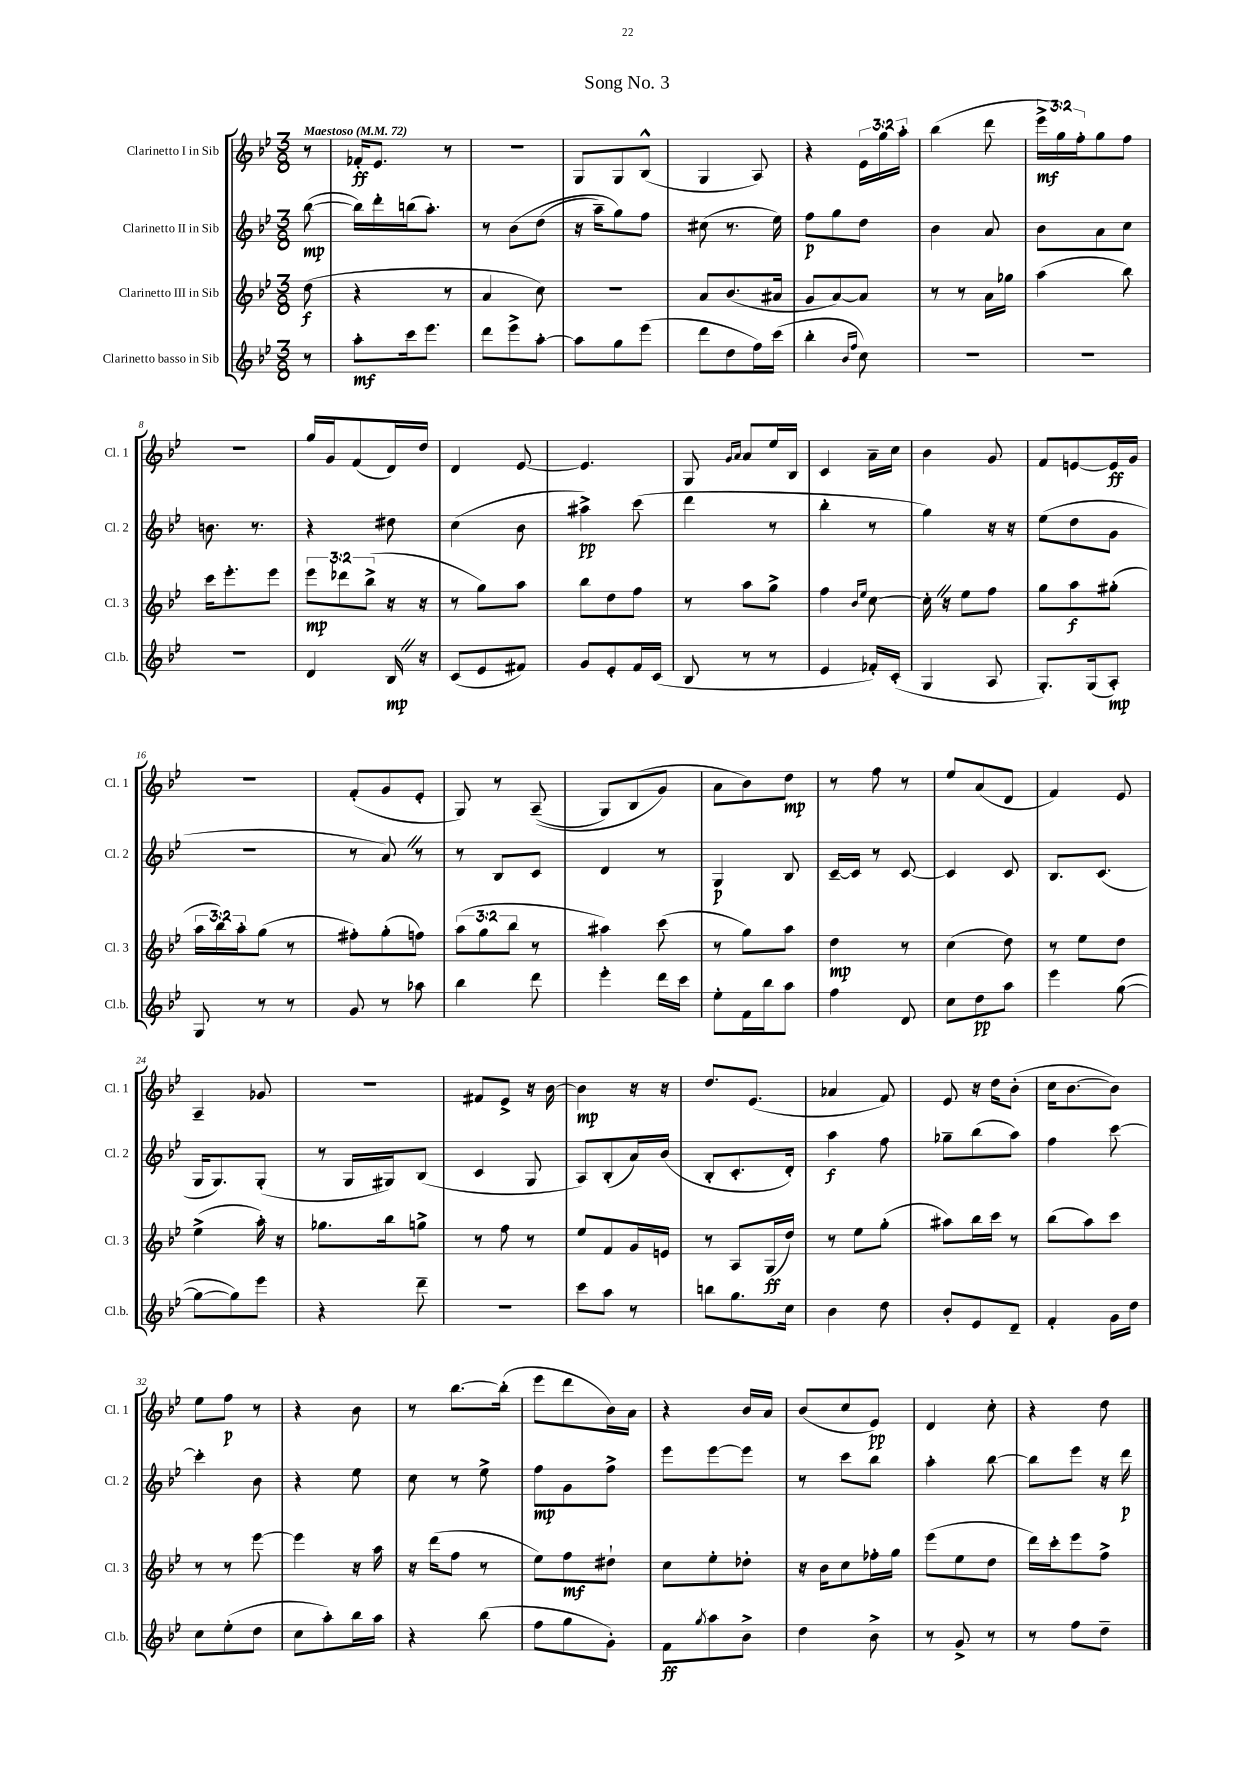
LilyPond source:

\header { title = "Song No. 3" }
<<
\new StaffGroup <<
\new Staff = "s0" \with { instrumentName = "Clarinetto I in Sib" shortInstrumentName = "Cl. 1" } {
    \clef treble \key bes \major \numericTimeSignature \time 3/8 \override Staff.TupletNumber.text = #tuplet-number::calc-fraction-text \partial 8 \tempo "Maestoso" 4 = 72
    r8 |
    fes'16-.\ff ees'8. r8 |
    R4. |
    g8 g8 bes8-^( |
    g4 a8) |
    r4 \tuplet 3/2 { ees'16 g''16 a''16-. } |
    bes''4( d'''8 |
    \tuplet 3/2 { ees'''16->\mf g''16) f''16-. } g''8 f''8 |
    R4. |
    g''16 g'16 f'8( d'16) d''16 |
    d'4 ees'8~ |
    ees'4. |
    g8 \grace { g'16 a'16 } a'8 ees''16 bes16 |
    c'4 a'16-- c''16 |
    bes'4 g'8 |
    f'8 e'8~ e'16\ff g'16 |
    R4. |
    f'8-.( g'8 ees'8-. |
    g8) r8 a8--(\( |
    g8) bes8( g'8\) |
    a'8 bes'8) d''8\mp |
    r8 f''8 r8 |
    ees''8 a'8( d'8 |
    f'4) ees'8 |
    a4-- ges'8 |
    R4. |
    fis'8 ees'8-> r16 bes'16~ |
    bes'4\mp r16 r16 |
    d''8. ees'8.( |
    aes'4 f'8) |
    ees'8 r16 d''16 bes'8-.( |
    c''16 bes'8.~ bes'8) |
    ees''8 f''8\p r8 |
    r4 bes'8 |
    r8 bes''8.~ bes''16-.( |
    ees'''8 d'''8 bes'16) a'16 |
    r4 bes'16 a'16 |
    bes'8( c''8 ees'8\pp) |
    d'4 c''8-. |
    r4 d''8 \bar "|." |
}
\new Staff = "s1" \with { instrumentName = "Clarinetto II in Sib" shortInstrumentName = "Cl. 2" } {
    \clef treble \key bes \major \numericTimeSignature \time 3/8 \partial 8
    bes''8~\mp( |
    bes''16) d'''16-. b''16( a''8.-.) |
    r8 bes'8\( d''8( |
    r16 a''16--) g''8\) f''8 |
    cis''8( r8. ees''16) |
    f''8\p g''8 d''8 |
    bes'4 a'8 |
    bes'8 a'8 c''8 |
    b'8. r8. |
    r4 dis''8 |
    c''4( bes'8 |
    ais''4->\pp) c'''8( |
    d'''4 r8 |
    bes''4-. r8 |
    g''4) r16 r16 |
    ees''8( d''8 g'8 |
    r4. |
    r8 a'8) \once \override BreathingSign.text = \markup { \musicglyph "scripts.caesura.straight" } \breathe r8 |
    r8 bes8 c'8 |
    d'4 r8 |
    g4\p bes8 |
    c'16~-- c'16 r8 c'8~ |
    c'4 c'8 |
    bes8. c'8.( |
    g16 g8.) g8-.( |
    r8 g16 gis16) bes8( |
    c'4 g8 |
    a8) bes8-.( a'16) bes'16( |
    bes8-. c'8.-. d'16-.) |
    a''4\f f''8 |
    ges''8-- bes''8( a''8) |
    f''4 c'''8~ |
    c'''4-. bes'8 |
    r4 ees''8 |
    c''8 r8 ees''8-> |
    f''8\mp g'8 f''8-> |
    ees'''8 ees'''8~ ees'''8 |
    r8 c'''8 bes''8 |
    a''4-. bes''8~ |
    bes''8 ees'''8 r16 d'''16\p \bar "|." |
}
\new Staff = "s2" \with { instrumentName = "Clarinetto III in Sib" shortInstrumentName = "Cl. 3" } {
    \clef treble \key bes \major \numericTimeSignature \time 3/8 \override Staff.TupletNumber.text = #tuplet-number::calc-fraction-text \partial 8
    d''8\f( |
    r4 r8 |
    a'4 c''8) |
    R4. |
    a'8 bes'8.( ais'16 |
    g'8 a'8~) a'8 |
    r8 r8 a'16 ges''16 |
    a''4( bes''8) |
    c'''16 ees'''8.-. ees'''8 |
    \tuplet 3/2 { ees'''8\mp des'''8 bes''8->( } r16 r16 |
    r8 g''8) a''8 |
    bes''8 d''8 f''8 |
    r8 a''8 g''8-> |
    f''4 \grace { bes'16 ees''16 } c''8~ |
    c''16-. \once \override BreathingSign.text = \markup { \musicglyph "scripts.caesura.straight" } \breathe r16 ees''8 f''8 |
    g''8 a''8\f gis''8-.( |
    \tuplet 3/2 { a''16 bes''16) a''16-. } g''8( r8 |
    fis''8-.) g''8-.( f''8) |
    \tuplet 3/2 { a''8( g''8 bes''8 } r8 |
    ais''4) c'''8( |
    r8 g''8) a''8 |
    d''4\mp r8 |
    c''4( d''8) |
    r8 ees''8 d''8 |
    ees''4->( a''16-.) r16 |
    ges''8. bes''16 g''8-> |
    r8 f''8 r8 |
    ees''8 f'8 g'16 e'16 |
    r8 a8 g16\ff( d''16) |
    r8 ees''8 g''8-.( |
    ais''8) bes''16 c'''16 r8 |
    bes''8( a''8) c'''8 |
    r8 r8 ees'''8~ |
    ees'''4 r16 a''16 |
    r16 d'''16( f''8 r8 |
    ees''8) f''8\mf dis''8-! |
    c''8 ees''8-. des''8-. |
    r16 bes'16 c''8 fes''16-. g''16 |
    ees'''8( ees''8 d''8 |
    d'''16) c'''16-. ees'''8 f''8-> \bar "|." |
}
\new Staff = "s3" \with { instrumentName = "Clarinetto basso in Sib" shortInstrumentName = "Cl.b." } {
    \clef treble \key bes \major \numericTimeSignature \time 3/8 \partial 8
    r8 |
    a''8-.\mf c'''16 ees'''8. |
    d'''8 ees'''8-> a''8~-. |
    a''8 g''8 ees'''8( |
    d'''8 d''8 f''16) c'''16( |
    bes''4-. \grace { bes'16 f''16 } c''8) |
    R4. |
    R4. |
    R4. |
    d'4 bes16\mp \once \override BreathingSign.text = \markup { \musicglyph "scripts.caesura.straight" } \breathe r16 |
    c'8( ees'8 fis'8) |
    g'8 ees'8-. f'16 c'16( |
    bes8 r8 r8 |
    ees'4 fes'16-.) c'16-.( |
    g4 a8 |
    g8.-.) g16( a8-.\mp) |
    g8 r8 r8 |
    g'8 r8 aes''8 |
    bes''4 d'''8 |
    ees'''4-. d'''16 c'''16 |
    ees''8-. f'16 bes''16 a''8 |
    f''4 d'8 |
    c''8 d''8\pp a''8 |
    ees'''4 g''8~( |
    g''8~ g''8) ees'''8 |
    r4 d'''8-- |
    R4. |
    c'''8 a''8 r8 |
    b''8 g''8. c''16 |
    bes'4 d''8 |
    bes'8-. ees'8 d'8-- |
    f'4-. g'16 d''16 |
    c''8 ees''8-.( d''8 |
    c''8 a''8-.) bes''16 a''16 |
    r4 bes''8( |
    f''8 g''8 g'8-.) |
    f'8\ff \acciaccatura { g''8 } a''8 bes'8-> |
    d''4 bes'8-> |
    r8 g'8-> r8 |
    r8 f''8 d''8-- \bar "|." |
}
>>
>>
